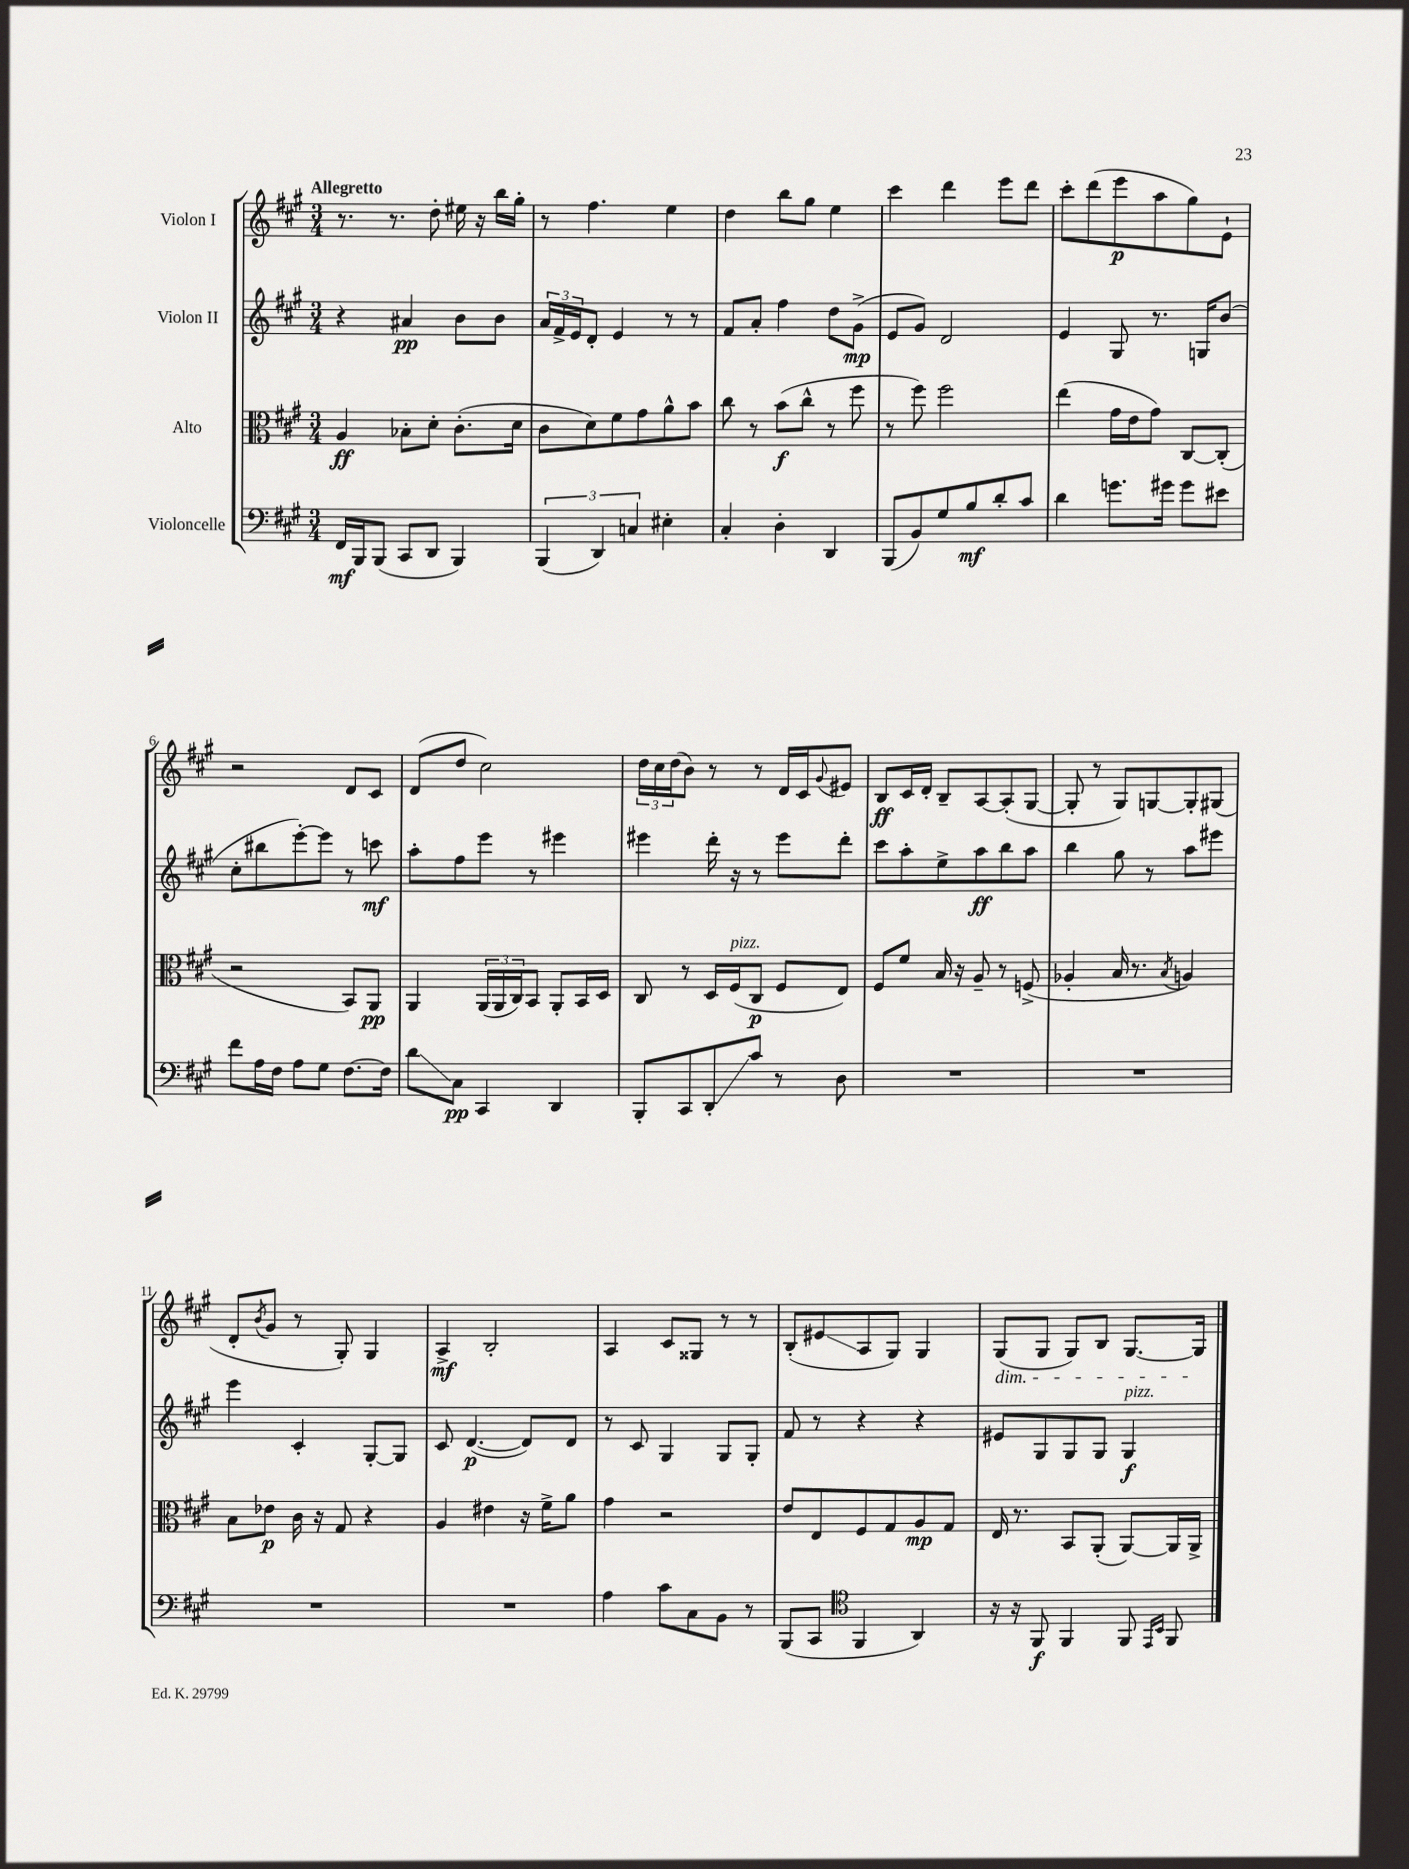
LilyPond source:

<<
\new StaffGroup <<
\new Staff = "s0" \with { instrumentName = "Violon I" } {
    \clef treble \key a \major \numericTimeSignature \time 3/4 \tempo "Allegretto"
    r8. r8. d''8-. eis''16 r16 b''16 gis''16-. |
    r8 fis''4. e''4 |
    d''4 b''8 gis''8 e''4 |
    cis'''4 d'''4 e'''8 d'''8 |
    cis'''8-. d'''8( e'''8\p a''8 gis''8) e'8-! |
    r2 d'8 cis'8 |
    d'8( d''8 cis''2) |
    \tuplet 3/2 { d''16 cis''16 d''16( } b'8) r8 r8 d'16 cis'16 \appoggiatura { gis'8 } eis'8 |
    b8\ff cis'16 d'16-. b8-- a8~ a8-.( gis8~ |
    gis8-. r8 gis8) g8~ g8-. gis8( |
    d'8-. \acciaccatura { b'8 } gis'8 r8 gis8-.) gis4 |
    a4->\mf b2-. |
    a4 cis'8 gisis8 r8 r8 |
    b8-.( eis'8\glissando a8 gis8) gis4 |
    gis8\dim( gis8 gis8) b8 gis8.~ gis16\! \bar "|." |
}
\new Staff = "s1" \with { instrumentName = "Violon II" } {
    \clef treble \key a \major \numericTimeSignature \time 3/4
    r4 ais'4\pp b'8 b'8 |
    \tuplet 3/2 { a'16 fis'16-> e'16 } d'8-. e'4 r8 r8 |
    fis'8 a'8-. fis''4 d''8 gis'8->\mp( |
    e'8 gis'8) d'2 |
    e'4 gis8 r8. g16 b'8( |
    cis''8-. bis''8 e'''8~-.) e'''8 r8 c'''8\mf |
    a''8-. fis''8 e'''8 r8 eis'''4 |
    eis'''4 d'''16-. r16 r8 eis'''8 d'''8-. |
    cis'''8 a''8-. e''8-> a''8\ff b''8 a''8 |
    b''4 gis''8 r8 a''8 eis'''8 |
    e'''4 cis'4-. gis8~-. gis8 |
    cis'8 d'4.~\p( d'8) d'8 |
    r8 cis'8 gis4 gis8 gis8-. |
    fis'8 r8 r4 r4 |
    eis'8 gis8 gis8 gis8 gis4\f^\markup { \italic "pizz." } \bar "|." |
}
\new Staff = "s2" \with { instrumentName = "Alto" } {
    \clef alto \key a \major \numericTimeSignature \time 3/4
    a4\ff bes8-. d'8-. cis'8.-.( d'16 |
    cis'8 d'8) fis'8 gis'8 a'8-^ b'8 |
    cis''8 r8 b'8\f( cis''8-^ r8 fis''8 |
    r8 fis''8) fis''2 |
    e''4( gis'16 e'16 gis'8) cis8~ cis8-.( |
    r2 b,8) a,8\pp |
    a,4 \tuplet 3/2 { a,16( a,16 cis16) } b,8 a,8-. b,16 d16 |
    cis8 r8 d16 fis16^\markup { \italic "pizz." }( cis8\p fis8 e8) |
    fis8 fis'8 b16 r16 a8-- r8 f8->( |
    aes4-. b16 r8. \acciaccatura { b8 } a4) |
    b8 ees'8\p cis'16 r16 gis8 r4 |
    a4 eis'4 r16 fis'16-> a'8 |
    gis'4 r2 |
    e'8 e8 fis8 gis8 a8\mp gis8 |
    e16 r8. b,8 a,8-.( a,8~) a,16 a,16-> \bar "|." |
}
\new Staff = "s3" \with { instrumentName = "Violoncelle" } {
    \clef bass \key a \major \numericTimeSignature \time 3/4
    fis,16\mf b,,16 b,,8( cis,8 d,8 b,,4) |
    \tuplet 3/2 { b,,4( d,4) c4 } eis4-. |
    cis4-. d4-. d,4 |
    b,,8( b,8) gis8 b8\mf d'8-. cis'8 |
    d'4 g'8. gis'16 gis'8 eis'8 |
    fis'8 a16 fis16 a8 gis8 fis8.~ fis16 |
    d'8\glissando cis8\pp cis,4 d,4 |
    b,,8-. cis,8 d,8-.\glissando cis'8 r8 d8 |
    R2. |
    R2. |
    R2. |
    R2. |
    a4 cis'8 cis8 b,8 r8 |
    b,,8( cis,8 \clef tenor fis,4 a,4) |
    r16 r16 fis,8\f fis,4 fis,8 \grace { e,16 b,16 } fis,8 \bar "|." |
}
>>
>>
